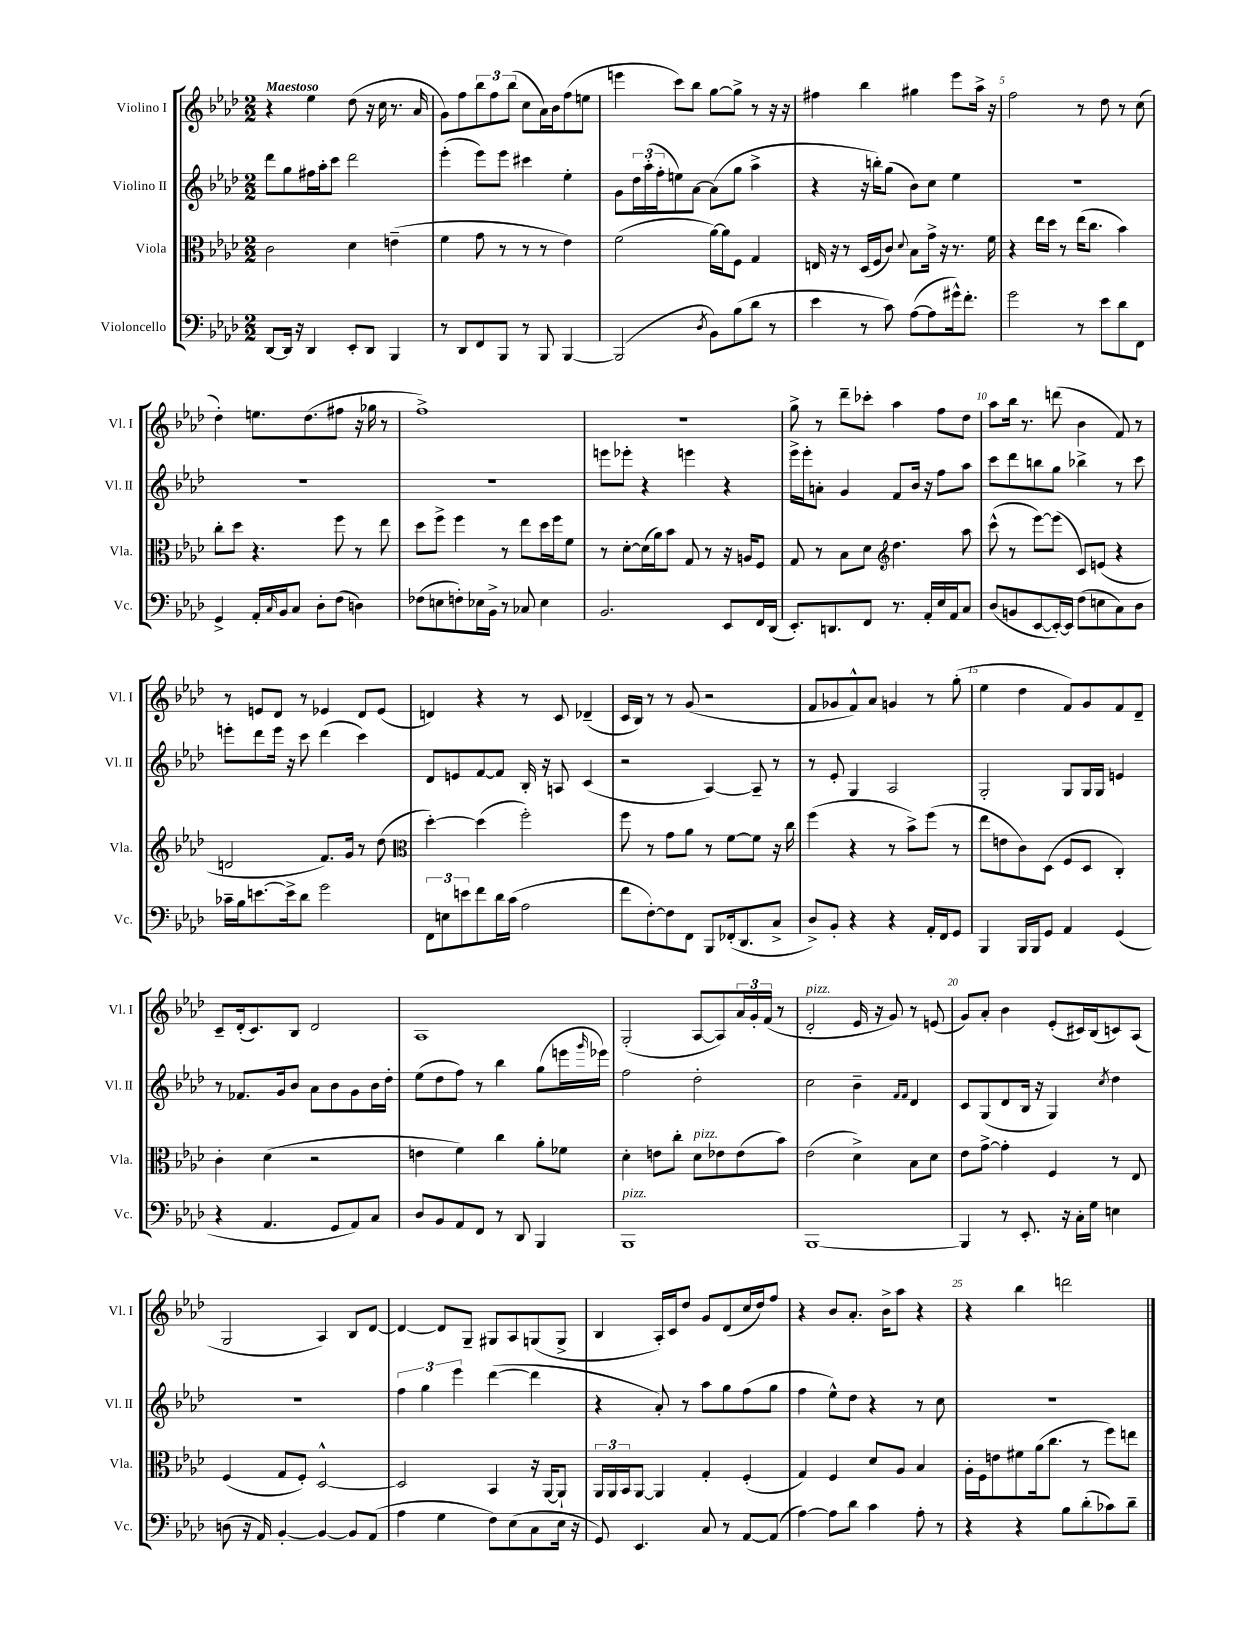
<<
\new StaffGroup <<
\new Staff = "s0" \with { instrumentName = "Violino I" shortInstrumentName = "Vl. I" } {
    \clef treble \key aes \major \numericTimeSignature \time 2/2 \tempo "Maestoso"
    r4 ees''4 des''8( r16 c''16 r8. aes'16 |
    g'8) f''8 \tuplet 3/2 { bes''8 f''8 bes''8( } c''8 aes'16) bes'16 f''8( e''8 |
    e'''4 c'''8) bes''8 g''8~ g''8-> r8 r16 r16 |
    fis''4 bes''4 gis''4 ees'''8 aes''16-> r16 |
    f''2 r8 des''8 r8 c''8( |
    des''4-.) e''8. des''8.( fis''8 r16 ges''16 r8 |
    f''1->) |
    r1 |
    g''8-> r8 des'''8-- ces'''8-. aes''4 f''8 des''8 |
    aes''8 bes''16 r8. d'''8( bes'4 f'8) r8 |
    r8 e'8 des'8 r8 ees'4 des'8 ees'8( |
    d'4) r4 r8 c'8 des'4--( |
    c'16 bes16) r8 r8 g'8( r2 |
    f'8 ges'8 f'8-^) aes'8 g'4 r8 g''8-.( |
    ees''4 des''4 f'8) g'8 f'8 des'8-- |
    c'8-- des'16-.( c'8.) bes8 des'2 |
    aes1 |
    g2-.( aes8~ aes8) \tuplet 3/2 { aes'16 g'16-. f'16( } r8 |
    des'2-.^\markup { \italic "pizz." } ees'16 r16 g'8) r8 e'8( |
    g'8) aes'8-. bes'4 ees'8-.( cis'16) bes16( c'8) aes8( |
    g2 aes4) bes8 des'8~ |
    des'4~ des'8 g8-- gis8 aes8 g8( g8-> |
    bes4 aes16-.) c'16 des''8 g'8 des'8( c''16 des''16) f''8 |
    r4 bes'8 aes'8.-. bes'16-> aes''8 r4 |
    r4 bes''4 d'''2 \bar "|." |
}
\new Staff = "s1" \with { instrumentName = "Violino II" shortInstrumentName = "Vl. II" } {
    \clef treble \key aes \major \numericTimeSignature \time 2/2
    des'''8 g''8 fis''16 aes''16-. c'''8 des'''2 |
    ees'''4-.( ees'''8) ees'''8 cis'''4 ees''4-. |
    g'8 \tuplet 3/2 { des''16 aes''16-.( f''16-. } e''8) aes'8~ aes'8( g''8 aes''4-> |
    r4 r16 b''16-.) g''8( bes'8) c''8 ees''4 |
    R1 |
    R1 |
    R1 |
    e'''8 ees'''8-. r4 e'''4 r4 |
    ees'''16-> ees'''16-. a'8-. g'4 f'8 bes'16 r16 f''8 aes''8 |
    c'''8 des'''8 b''8 g''8 bes''4-> r8 c'''8 |
    e'''8-. des'''8 e'''16 r16 c'''8 des'''4( c'''4) |
    des'8 e'8 f'8~ f'8 bes16-. r16 a8 c'4( |
    r2 aes4~) aes8-- r8 |
    r8 ees'8-. g4 aes2 |
    g2-. g8 g16 g16 e'4 |
    r8 fes'8. g'16 bes'8 aes'8 bes'8 g'8 bes'16 des''16-. |
    ees''8( des''8 f''8) r8 bes''4 g''8( e'''16 \grace { g'''16 } ees'''16) |
    f''2 des''2-. |
    c''2 bes'4-- \grace { f'16 f'16 } des'4 |
    c'8 g8( des'8 bes16 r16 g4) \acciaccatura { c''8 } des''4 |
    r1 |
    \tuplet 3/2 { f''4 g''4 ees'''4 } des'''4~( des'''4 |
    r4 aes'8-.) r8 aes''8 g''8 f''8( g''8 |
    f''4 ees''8-^) des''8 r4 r8 c''8 |
    R1 \bar "|." |
}
\new Staff = "s2" \with { instrumentName = "Viola" shortInstrumentName = "Vla." } {
    \clef alto \key aes \major \numericTimeSignature \time 2/2
    c'2 des'4 e'4--( |
    f'4 g'8 r8 r8 r8 ees'4) |
    f'2( aes'16~) aes'16 f8 g4 |
    e16 r16 r8 des16( f16 c'8) \appoggiatura { des'8 } bes8 g'16-> r16 r8. f'16 |
    r4 ees''16 des''16 r8 ees''16( c''8. bes'4) |
    c''8-. des''8 r4. f''8 r8 ees''8 |
    des''8 f''8-> f''4 r8 ees''8 des''16 f''16 f'8 |
    r8 des'8~-. des'16( aes'16) bes'8 g8 r8 r16 a16 f8 |
    g8 r8 bes8 des'8 \clef treble des''4. aes''8 |
    c'''8-^( r8 ees'''8~) ees'''8( c'8) e'8( r4 |
    d'2 f'8.) g'16 r8 des''8( |
    \clef alto des''4~-.) des''4( f''2-.) |
    f''8 r8 g'8 aes'8 r8 f'8~ f'8 r16 c''16 |
    f''4( r4 r8 bes'8->) f''8( r8 |
    ees''8 e'8 c'8) des8( f8 des8 c4-.) |
    c'4-. des'4( r2 |
    e'4 f'4) c''4 aes'8-. fes'8 |
    des'4-. e'8 c''8-. des'8^\markup { \italic "pizz." } ees'8 ees'8( bes'8) |
    ees'2( des'4->) bes8 des'8 |
    ees'8 g'8~-> g'4-. f4 r8 ees8 |
    f4( g8 f8-.) des2~-^ |
    des2 bes,4 r16 aes,16~ aes,8-! |
    \tuplet 3/2 { aes,16 aes,16 bes,16 } aes,8~ aes,4 g4-. f4-.( |
    g4) f4 des'8 aes8 bes4 |
    aes16-. f16 e'8 fis'8 aes'16( c''8. r8 f''8) e''8 \bar "|." |
}
\new Staff = "s3" \with { instrumentName = "Violoncello" shortInstrumentName = "Vc." } {
    \clef bass \key aes \major \numericTimeSignature \time 2/2
    des,8~ des,16 r16 des,4 ees,8-. des,8 bes,,4 |
    r8 des,8 f,8 bes,,8 r8 bes,,8 bes,,4~ |
    bes,,2( \acciaccatura { des8 } bes,8) bes8( des'8 r8 |
    ees'4 r8 c'8) aes8~( aes8 gis'16-^) f'8.-. |
    g'2 r8 ees'8 des'8 f,8 |
    g,4-> aes,16-. \grace { c16 } bes,16 c8 des8-. f8( d4) |
    fes8( e8 f8-.) ees16 bes,16-> r8 ces8 ees4 |
    bes,2. ees,8 f,16 des,16( |
    ees,8.-.) d,8. f,8 r8. aes,16-. ees16 aes,16 c8 |
    des8( b,8 ees,8~ ees,16~-.) ees,16 f8( e8 c8) des8 |
    ces'16-- bes16 e'8.~ e'16-> des'8 g'2 |
    \tuplet 3/2 { f,8 e8 e'8 } f'8 des'16 c'16( aes2 |
    f'8 f8~-.) f8 f,8 bes,,8 fes,16-.( des,8. c8-> |
    des8->) bes,8-. r4 r4 aes,16-. f,16 g,8 |
    bes,,4 bes,,16 bes,,16 g,8 aes,4 g,4( |
    r4 aes,4. g,8 aes,8) c8 |
    des8 bes,8 aes,8 f,8 r8 des,8 bes,,4 |
    bes,,1^\markup { \italic "pizz." } |
    bes,,1~ |
    bes,,4 r8 ees,8.-. r16 c16-. g16 e4 |
    d8( r16 aes,16) bes,4~-. bes,4~ bes,8 aes,8( |
    aes4 g4 f8) ees8( c8 ees16 r16 |
    g,8) ees,4. c8 r8 aes,8~ aes,8( |
    aes4~) aes8 des'8 c'4 aes8-. r8 |
    r4 r4 bes8 des'8-.( ces'8) des'8-- \bar "|." |
}
>>
>>
\layout { \context { \Score \override BarNumber.break-visibility = ##(#f #t #t) barNumberVisibility = #(every-nth-bar-number-visible 5) } }
